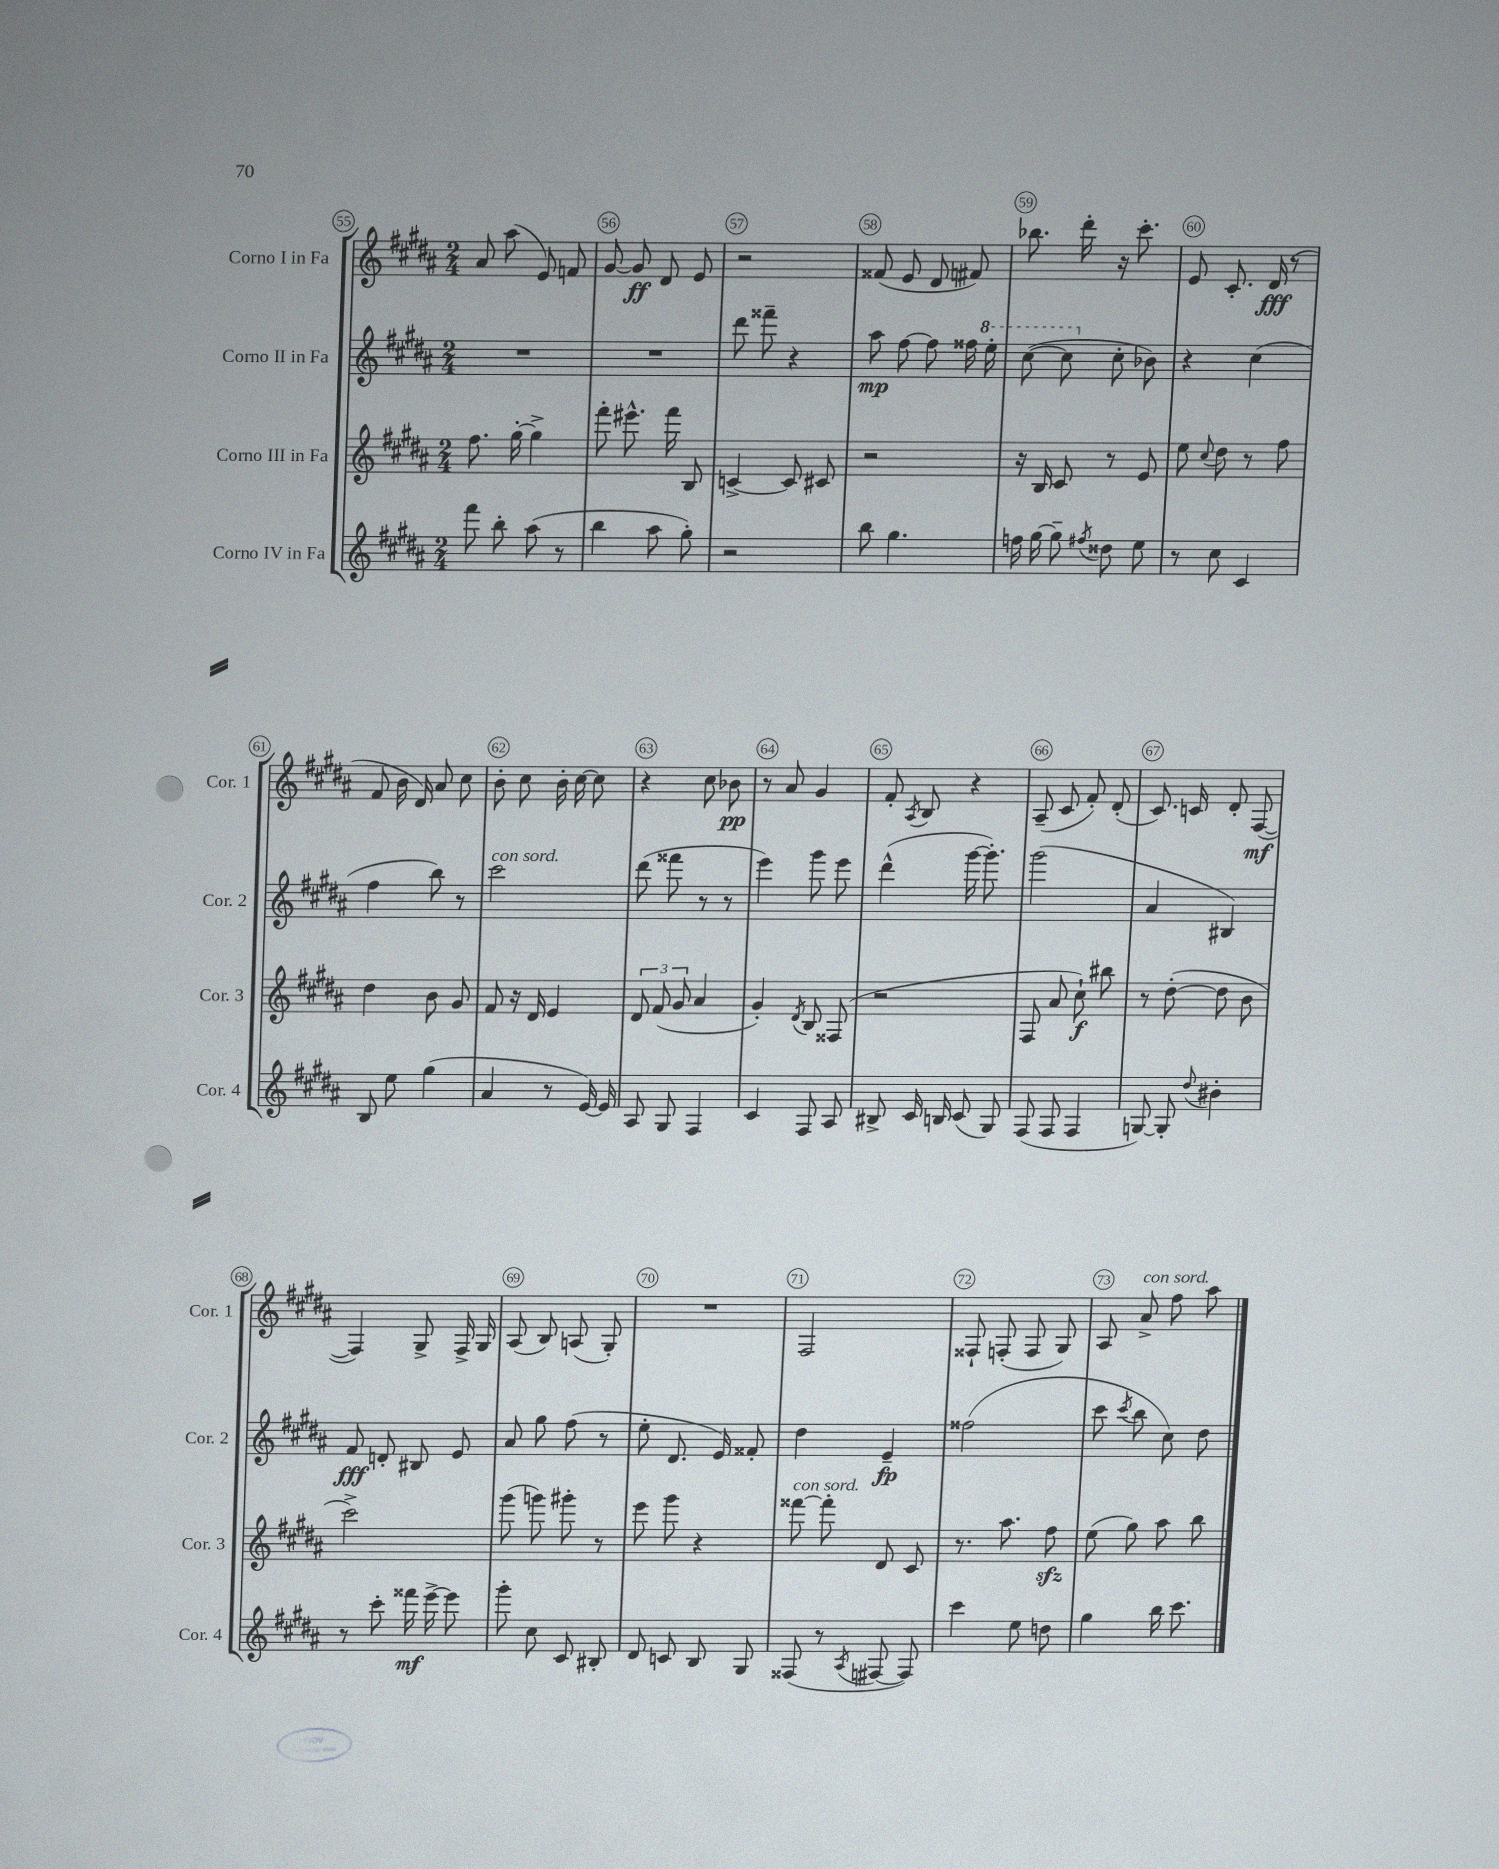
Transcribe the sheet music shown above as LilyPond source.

<<
\new StaffGroup <<
\new Staff = "s0" \with { instrumentName = "Corno I in Fa" shortInstrumentName = "Cor. 1" } {
    \clef treble \key b \major \numericTimeSignature \time 2/4
    \autoBeamOff ais'8 ais''8( e'8) f'8 |
    gis'8~ gis'8\ff dis'8 e'8 |
    r2 |
    fisis'8( e'8 dis'8 fis'8) |
    bes''8. dis'''16-. r16 cis'''8.-. |
    e'8 cis'8.-. dis'16\fff( r8 |
    fis'8 b'16 dis'16) ais'8 cis''8 |
    b'8-. cis''8 b'16-. cis''16~ cis''8 |
    r4 cis''8 bes'8\pp |
    r8 ais'8 gis'4 |
    fis'8-. \acciaccatura { ais8 } b8 r4 |
    ais8--( cis'8 fis'8-.) dis'8-.( |
    cis'8.) c'16 dis'8-. fis8~\mf( |
    fis4) gis8-> fis16-> gis16 |
    ais8( b8) a8( gis8-.) |
    R2 |
    fis2 |
    fisis8-! f8-.( f8 gis8) |
    ais8 ais'8->^\markup { \italic "con sord." } fis''8 ais''8 \bar "|." |
}
\new Staff = "s1" \with { instrumentName = "Corno II in Fa" shortInstrumentName = "Cor. 2" } {
    \clef treble \key b \major \numericTimeSignature \time 2/4
    \autoBeamOff R2 |
    R2 |
    dis'''8 fisis'''8-- r4 |
    ais''8\mp fis''8~ fis''8 fisis''16 \ottava #1 e'''16-. |
    cis'''8~( cis'''8 \ottava #0 cis''8-. bes'8) |
    r4 cis''4( |
    fis''4 b''8) r8 |
    cis'''2^\markup { \italic "con sord." } |
    dis'''8( fisis'''8 r8 r8 |
    e'''4) gis'''8 e'''8 |
    dis'''4-^( gis'''16~ gis'''8.-.) |
    gis'''2( |
    ais'4 bis4) |
    fis'8\fff d'8-. bis8 e'8 |
    ais'8 gis''8 fis''8( r8 |
    e''8-. dis'8. e'16) fisis'8-. |
    dis''4 e'4--\fp |
    fisis''2( |
    cis'''8 \acciaccatura { cis'''8 } b''8 cis''8) dis''8 \bar "|." |
}
\new Staff = "s2" \with { instrumentName = "Corno III in Fa" shortInstrumentName = "Cor. 3" } {
    \clef treble \key b \major \numericTimeSignature \time 2/4
    \autoBeamOff fis''8. gis''16~-. gis''4-> |
    fis'''8-. eis'''8.-^ fis'''16 b8 |
    c'4~-> c'8 cis'8 |
    r2 |
    r16 b16 cis'8 r8 e'8 |
    e''8 \appoggiatura { cis''8 } dis''8 r8 fis''8 |
    dis''4 b'8 gis'8 |
    fis'8 r16 dis'16 e'4 |
    \tuplet 3/2 { dis'8 fis'8( gis'8 } ais'4 |
    gis'4-.) \acciaccatura { dis'8 } b8 fisis8( |
    r2 |
    fis8 ais'8 cis''8-!\f) bis''8 |
    r8 dis''8~-.( dis''8 b'8 |
    cis'''2->) |
    gis'''8( g'''8) gis'''8-. r8 |
    e'''8 gis'''8 r4 |
    fisis'''8~^\markup { \italic "con sord." } fisis'''8-. dis'8 cis'8 |
    r8. ais''8. fis''8\sfz |
    e''8( gis''8) ais''8 b''8 \bar "|." |
}
\new Staff = "s3" \with { instrumentName = "Corno IV in Fa" shortInstrumentName = "Cor. 4" } {
    \clef treble \key b \major \numericTimeSignature \time 2/4
    \autoBeamOff fis'''8 b''8-. ais''8( r8 |
    b''4 ais''8 gis''8-.) |
    r2 |
    b''8 gis''4. |
    f''16 gis''16~ gis''8-- \acciaccatura { fis''8 } disis''8 e''8 |
    r8 cis''8 cis'4 |
    b8 e''8 gis''4( |
    ais'4 r8 e'16~) e'16 |
    ais8 gis8 fis4 |
    cis'4 fis8 ais8 |
    bis8-> cis'16 b16 cis'8( gis8) |
    fis8( fis8 fis4 |
    g8~) g8-. \appoggiatura { dis''8 } bis'4-. |
    r8 cis'''8-. fisis'''16\mf e'''16~-> e'''8 |
    gis'''8-. cis''8 cis'8 bis8-. |
    dis'8 c'8 b8 gis8 |
    fisis8( r8 \acciaccatura { ais8 } fis8~ fis8) |
    cis'''4 e''8 d''8 |
    gis''4 b''16 cis'''8. \bar "|." |
}
>>
>>
\layout { \context { \Score currentBarNumber = #55 \override BarNumber.break-visibility = ##(#f #t #t) barNumberVisibility = #all-bar-numbers-visible \override BarNumber.stencil = #(make-stencil-circler 0.1 0.3 ly:text-interface::print) } }
